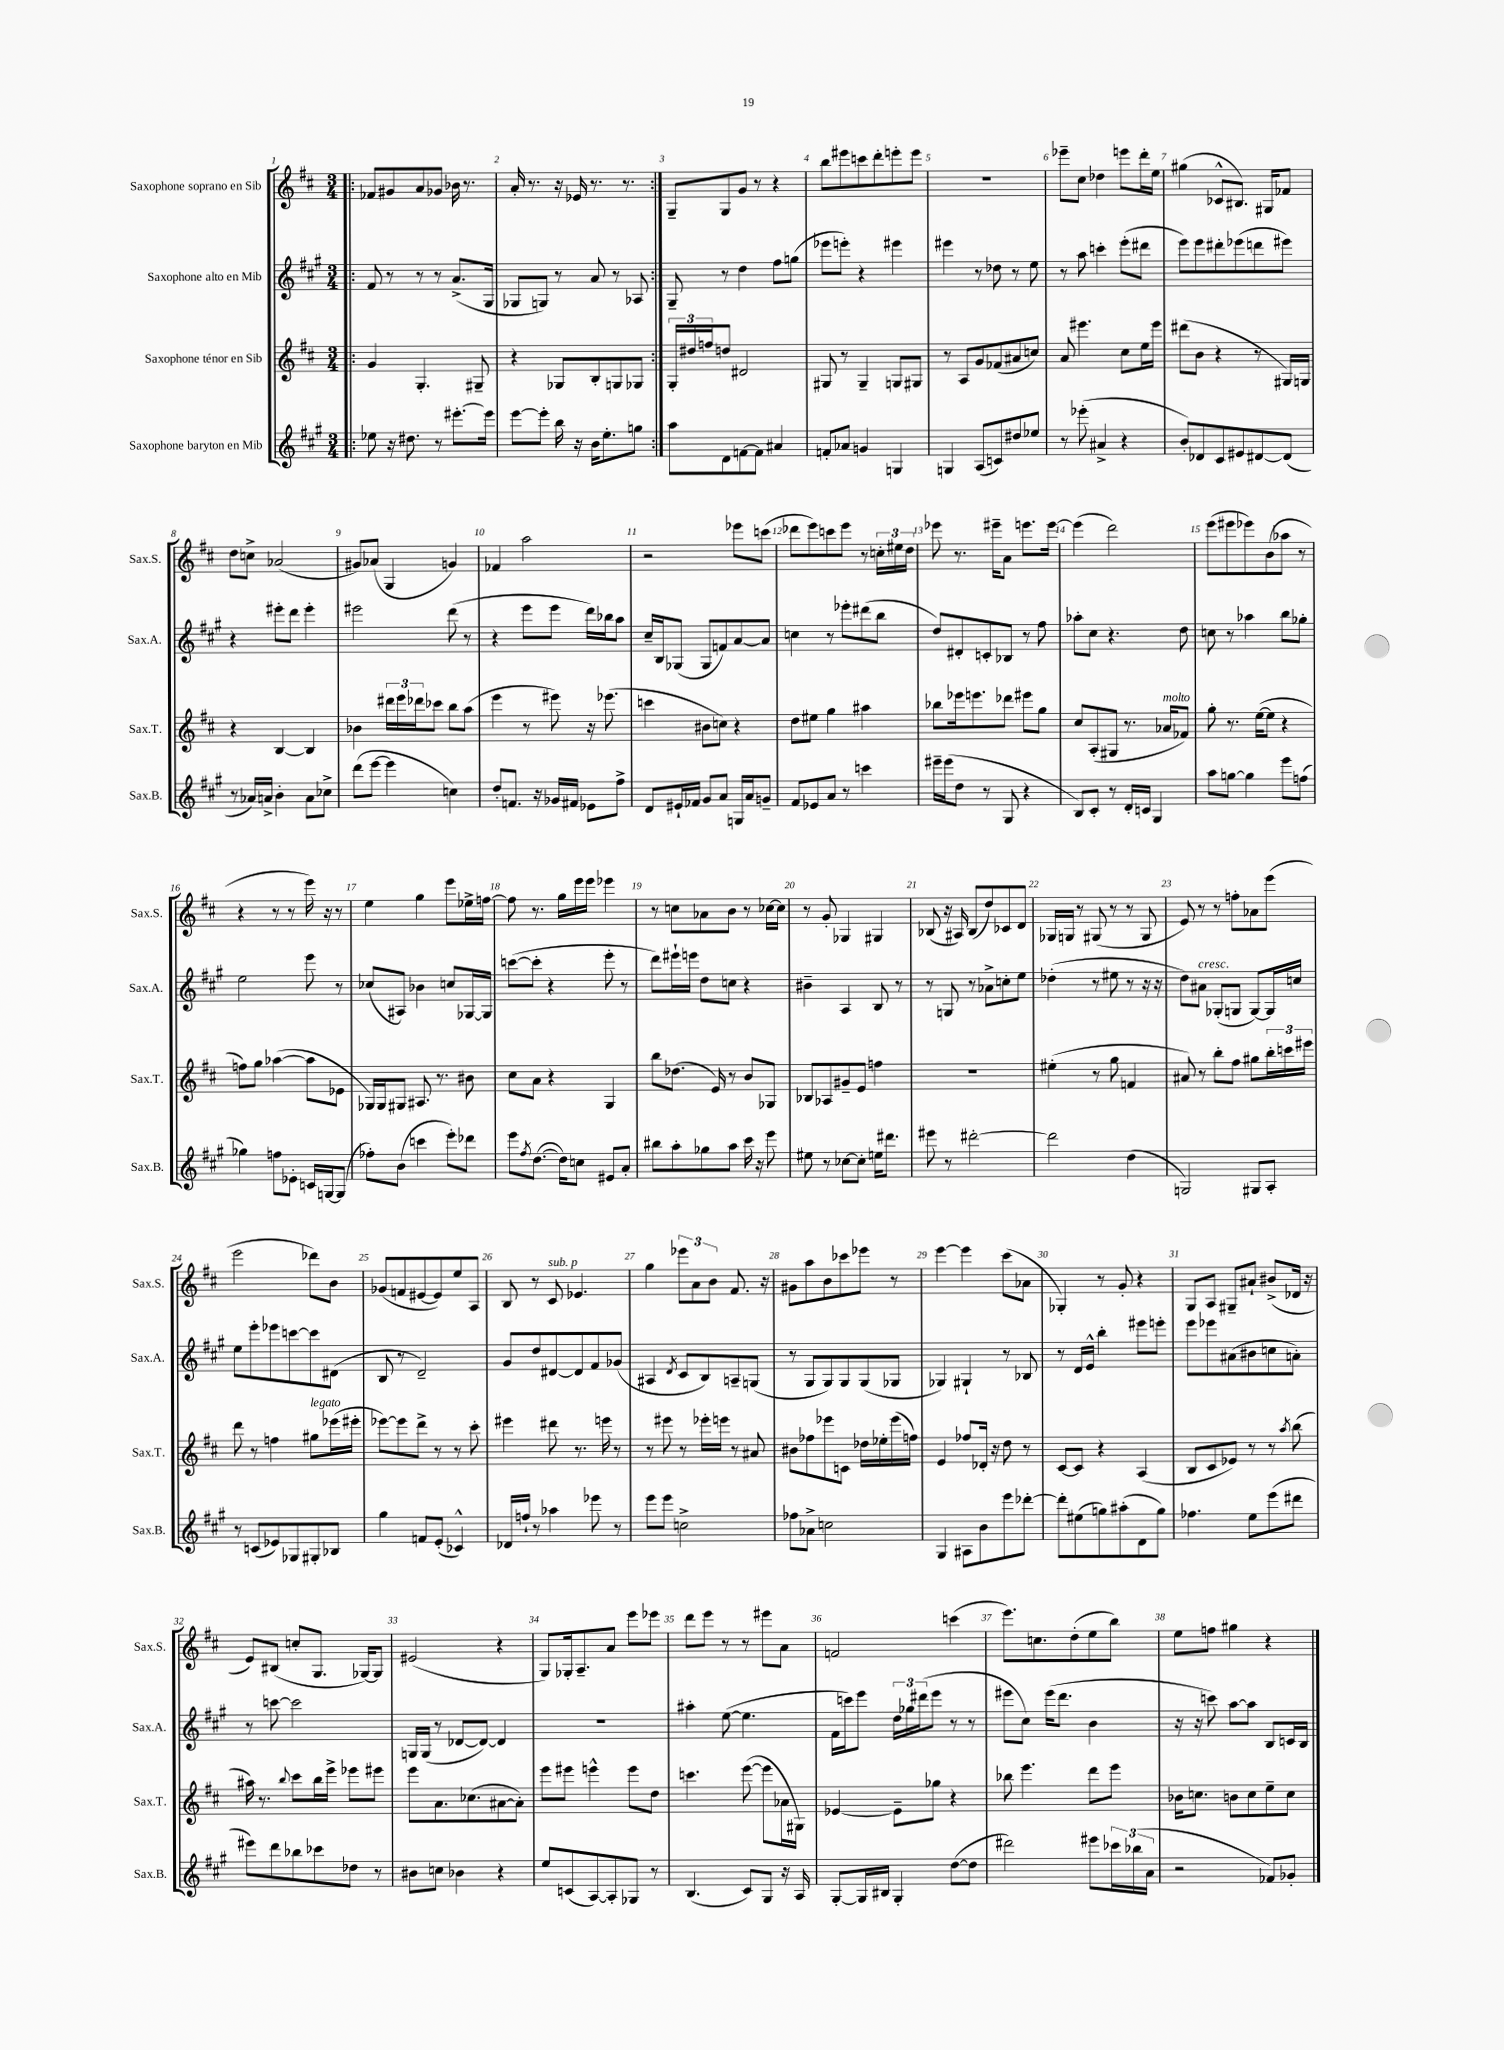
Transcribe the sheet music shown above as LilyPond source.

<<
\new StaffGroup <<
\new Staff = "s0" \with { instrumentName = "Saxophone soprano en Sib" shortInstrumentName = "Sax.S." } {
    \clef treble \key d \major \numericTimeSignature \time 3/4
    \repeat volta 2 { \bar ".|:" fes'8 gis'8 a'8 ges'8 bes'16 r8. |
    a'16-. r8. r16 ees'16 r8. r8. | }
    g8-- g8 g'8 r8 r4 |
    b''8 eis'''8 c'''8 d'''8-. e'''8-. e'''8 |
    R2. |
    ees'''8-- cis''8 des''4 e'''8 d'''16-. e''16 |
    gis''4( ces'8-^ bis8.) gis16 fes'8 |
    d''8 c''8-> aes'2( |
    gis'8) aes'8( g4 g'4) |
    fes'4 a''2 |
    r2 ees'''8 c'''8( |
    des'''8 e'''8) c'''8 e'''8 r8 \tuplet 3/2 { c''16-. eis''16 d''16 } |
    ees'''8 r8. eis'''16-- a'8 e'''8. e'''16~ |
    e'''4( d'''2) |
    e'''8( eis'''8 ees'''8) b'8( aes''8 r8 |
    r4 r8 r8 e'''16) r16 r8 |
    e''4 g''4 e'''8 ees''16-> f''16~ |
    f''8 r8. g''16 e'''16 e'''16 ees'''4 |
    r8 c''8 aes'8 b'8 r8 ces''16~ ces''16 |
    r8 g'8-. ges4 gis4 |
    bes8( r16 ais16) bes8( d''8) ces'8 d'8 |
    ges16 g16 r8 gis8( r8 r8 gis8 |
    e'8) r8 r8 f''8-. aes'8 e'''8( |
    e'''2 des'''8) b'8 |
    ges'8( f'8 eis'8~ eis'8) e''8 a8 |
    b8 r8 cis'8^\markup { \italic "sub. p" } ees'4. |
    g''4 \tuplet 3/2 { ees'''8 a'8 b'8 } fis'8. r16 |
    gis'8 a''8 b'8 ces'''8 ees'''8 r8 |
    e'''4~ e'''4 cis'''8( aes'8 |
    ges4-.) r8 g'8-. r4 |
    g8 a8 gis8-- ais'8-! bis'8->( des'16 r16 |
    e'8) bis8( c''8-. g8. ges16~) ges8 |
    eis'2( r4 |
    g8) ges16-. a8.-- a'8 e'''8 ees'''8 |
    d'''8 e'''8 r8 r8 eis'''8 a'8 |
    f'2 c'''4( |
    e'''8.) c''8. d''8-.( e''8 b''8) |
    e''8 f''8 gis''4 r4 \bar "|." |
}
\new Staff = "s1" \with { instrumentName = "Saxophone alto en Mib" shortInstrumentName = "Sax.A." } {
    \clef treble \key a \major \numericTimeSignature \time 3/4
    \repeat volta 2 { \bar ".|:" fis'8 r8 r8 r8 a'8.->( gis16 |
    ges8 g8) r8 a'8 r8 aes8 | }
    gis8-- r8 d''4 fis''8 g''8( |
    ees'''8 e'''8-.) r4 eis'''4 |
    eis'''4 r8 des''8 r8 e''8 |
    r8 a''8 c'''4-. e'''8-.( dis'''8 |
    e'''8) e'''8 dis'''8-. ees'''8( d'''8 eis'''8) |
    r4 eis'''8-. d'''8 eis'''4-. |
    eis'''2 d'''8( r8 |
    r4 e'''8 e'''8 d'''16) bes''16 a''8 |
    cis''16-- b16 ges8( ges8 f'8) a'8~ a'8 |
    c''4 r8 ees'''8-. dis'''8( b''8 |
    d''8) dis'8-. c'8-. bes8 r8 fis''8 |
    aes''8-. cis''8 r4. d''8 |
    c''8 r8 aes''4 b''8 ges''8-. |
    e''2 e'''8 r8 |
    ces''8( ais8) bes'4 c''8 ges16~ ges16 |
    c'''8~( c'''8-. r4 e'''8-. r8 |
    d'''8) eis'''16-! e'''16 d''8 c''8 r4 |
    bis'4-- a4 b8 r8 |
    r8 g8 r8 aes'8-> c''8-. e''8 |
    des''4-.( r8 eis''8 r8 r16 r16 |
    d''8) ais'8^\markup { \italic "cresc." } ges8-.( g8 g8~) g16 c''16 |
    e''8 e'''8-. ees'''8 c'''8~ c'''8 dis'8( |
    b8 r8 d'2--) |
    gis'8 d''8 dis'8~ dis'8 fis'8 ges'8( |
    ais4 \acciaccatura { d'8 } cis'8 b8) a8-- g8( |
    r8 gis8 gis8) gis8 gis8( ges8 |
    ges4) gis4-! r8 bes8 |
    r8 d'16 e'16-^ b''4-. eis'''8 e'''8-. |
    e'''8 ees'''8 ais'8( bis'8 c''8 a'8-.) |
    r8 c'''8~ c'''2 |
    g16 g16( r8 des'8~ des'8~) des'4 |
    R2. |
    ais''4-. e''8~( e''4. |
    fis'16 c'''16) e'''8 \tuplet 3/2 { d''16 ges''16 dis'''16( } e'''8 r8 r8 |
    eis'''8 cis''8) eis'''16( d'''8. b'4 |
    r16 r16 c'''8) a''8~ a''8 b8 c'16 b16 \bar "|." |
}
\new Staff = "s2" \with { instrumentName = "Saxophone ténor en Sib" shortInstrumentName = "Sax.T." } {
    \clef treble \key d \major \numericTimeSignature \time 3/4
    \repeat volta 2 { \bar ".|:" g'4 g4.-. gis8-- |
    r4 ges8 b8-. g8 ges8 | }
    \tuplet 3/2 { g16-. dis''16 f''16 } d''8 dis'2 |
    gis8 r8 gis4-- g8 gis8 |
    r8 a8 g'8 fes'8( ais'8 c''8) |
    a'8 eis'''4. cis''8 e''16 eis'''16 |
    dis'''8( b'8 r4 r8 gis16) g16 |
    r4 b4~ b4 |
    bes'4 \tuplet 3/2 { dis'''16 e'''16 des'''16 } ces'''8 b''8 a''8( |
    e'''4 r8 eis'''8) r16 ees'''8.( |
    c'''4 bis'8 c''8) r4 |
    d''8 eis''8 g''4 ais''4 |
    bes''8 ees'''16 e'''8. des'''8 eis'''8 g''8 |
    cis''8 a8-.( gis8 r8. aes'16^\markup { \italic "molto" } fes'8) |
    g''8-. r8. e''16~( e''8 r4 |
    f''8) g''8 aes''4~( aes''8 ees'8 |
    ges16) ges16 gis8 ais8. r8. bis'8 |
    cis''8 a'8 r4 g4 |
    b''8 des''8.( e'16) r8 b'8 ges8 |
    bes8 aes8 gis'8-- e'8 f''4 |
    R2. |
    eis''4-.( r8 g''8 f'4 |
    ais'8) r8 b''8-. fis''8 gis''8 \tuplet 3/2 { b''16-. c'''16 eis'''16 } |
    d'''8 r8 f''4 gis''8^\markup { \italic "legato" } ees'''16( eis'''16-. |
    ees'''8~) ees'''8 d'''8-> r8 r8 cis'''8-. |
    eis'''4 dis'''8 r8. e'''16 r8 |
    r8 eis'''8 r8 ees'''16-. e'''16 r8 ais'8 |
    bis'8 fes''8 ees'''8 c'8 des''16 ees''16-. ees'''16( f''16) |
    e'4 fes''8 des'16-. r16 d''8 r8 |
    cis'8~ cis'8 r4 a4( |
    b8 cis'8 ees'8) r8 r8 \acciaccatura { a''8 } b''8( |
    ais''16) r8. \appoggiatura { b''8 } cis'''8 b''16 e'''16-> ees'''8 eis'''8 |
    e'''8 a'8. ces''8.( ais'8~ ais'8-.) |
    e'''8 eis'''8 e'''4-^ e'''8 d''8 |
    c'''4. e'''8~( e'''8 aes'16 gis16) |
    ees'4~ ees'8-- ges''8 r4 |
    bes''8 e'''4. d'''8 e'''8 |
    bes'16 c''8. b'8 c''8 e''8-- c''8 \bar "|." |
}
\new Staff = "s3" \with { instrumentName = "Saxophone baryton en Mib" shortInstrumentName = "Sax.B." } {
    \clef treble \key a \major \numericTimeSignature \time 3/4
    \repeat volta 2 { \bar ".|:" ees''8 r16 dis''8. r8 eis'''8.~-. eis'''16 |
    e'''8~ e'''8-. b''16 r16 b'16 e''8.-. g''8 | }
    a''8 d'8 f'8~ f'8 ais'4 |
    f'8-. aes'8 g'4 g4 |
    g4 a8( c'8) dis''8 ees''8 |
    r8 ees'''8-.( ais'4-> r4 |
    b'8-.) des'8 cis'8 eis'8 dis'8~ dis'8( |
    r8 aes'16) a'16-> b'4-. a'8 ces''8-> |
    d'''8( e'''8~ e'''4 c''4) |
    d''8-. f'8. r16 ges'16 fis'16 ees'8 fis''8-> |
    d'8 eis'16-! fes'16 gis'8 a'8 g16 a'16 g'8-- |
    fis'8 ees'8 a'8 r8 c'''4 |
    eis'''16-- eis'''16( d''8 r8 gis8 r4 |
    b8) cis'8-. r8 d'16-. c'16 gis4 |
    a''8 g''8~ g''4 e'''8 f''8( |
    ges''4) f''8 ees'8-. c'16 g16~ g8( |
    fes''8-.) b'8( c'''4 e'''8-.) des'''8 |
    e'''8 \acciaccatura { fis''8 } d''8.~( d''16) c''8 eis'8 a'8-. |
    bis''8 a''8-. ges''8 a''8 cis'''16 r16 e'''8 |
    eis''8 r8 ces''8~ ces''8-. e''16 dis'''8. |
    eis'''8 r8 dis'''2~-. |
    dis'''2 d''4( |
    g2) gis8 a8-. |
    r8 c'8( ees'8) ges8 gis8-. bes8 |
    gis''4 f'8 e'8-.( ces'4-^) |
    des'16 f''16-! r8 aes''4 ees'''8 r8 |
    e'''8 e'''8 c''2-> |
    fes''8 aes'8-> c''2 |
    gis4 ais8 b'8 e'''8 des'''8~-. |
    des'''8-. eis''8( g''8) ais''8-.( d'8 g''8) |
    fes''4. e''8 e'''8( dis'''8 |
    eis'''8) d'''8 bes''8 ces'''8 des''8 r8 |
    bis'8 c''8 bes'4 r4 |
    e''8 c'8( a8~) a8-. ges8 r8 |
    b4.( cis'8) gis8 r16 a16 |
    gis8~-. gis16 bis16 gis4-. d''8~( d''8 |
    dis'''2) eis'''8 \tuplet 3/2 { ces'''16 bes''16( a'16 } |
    r2 fes'8) ges'8-. \bar "|." |
}
>>
>>
\layout { \context { \Score \override BarNumber.break-visibility = ##(#f #t #t) barNumberVisibility = #all-bar-numbers-visible } }
